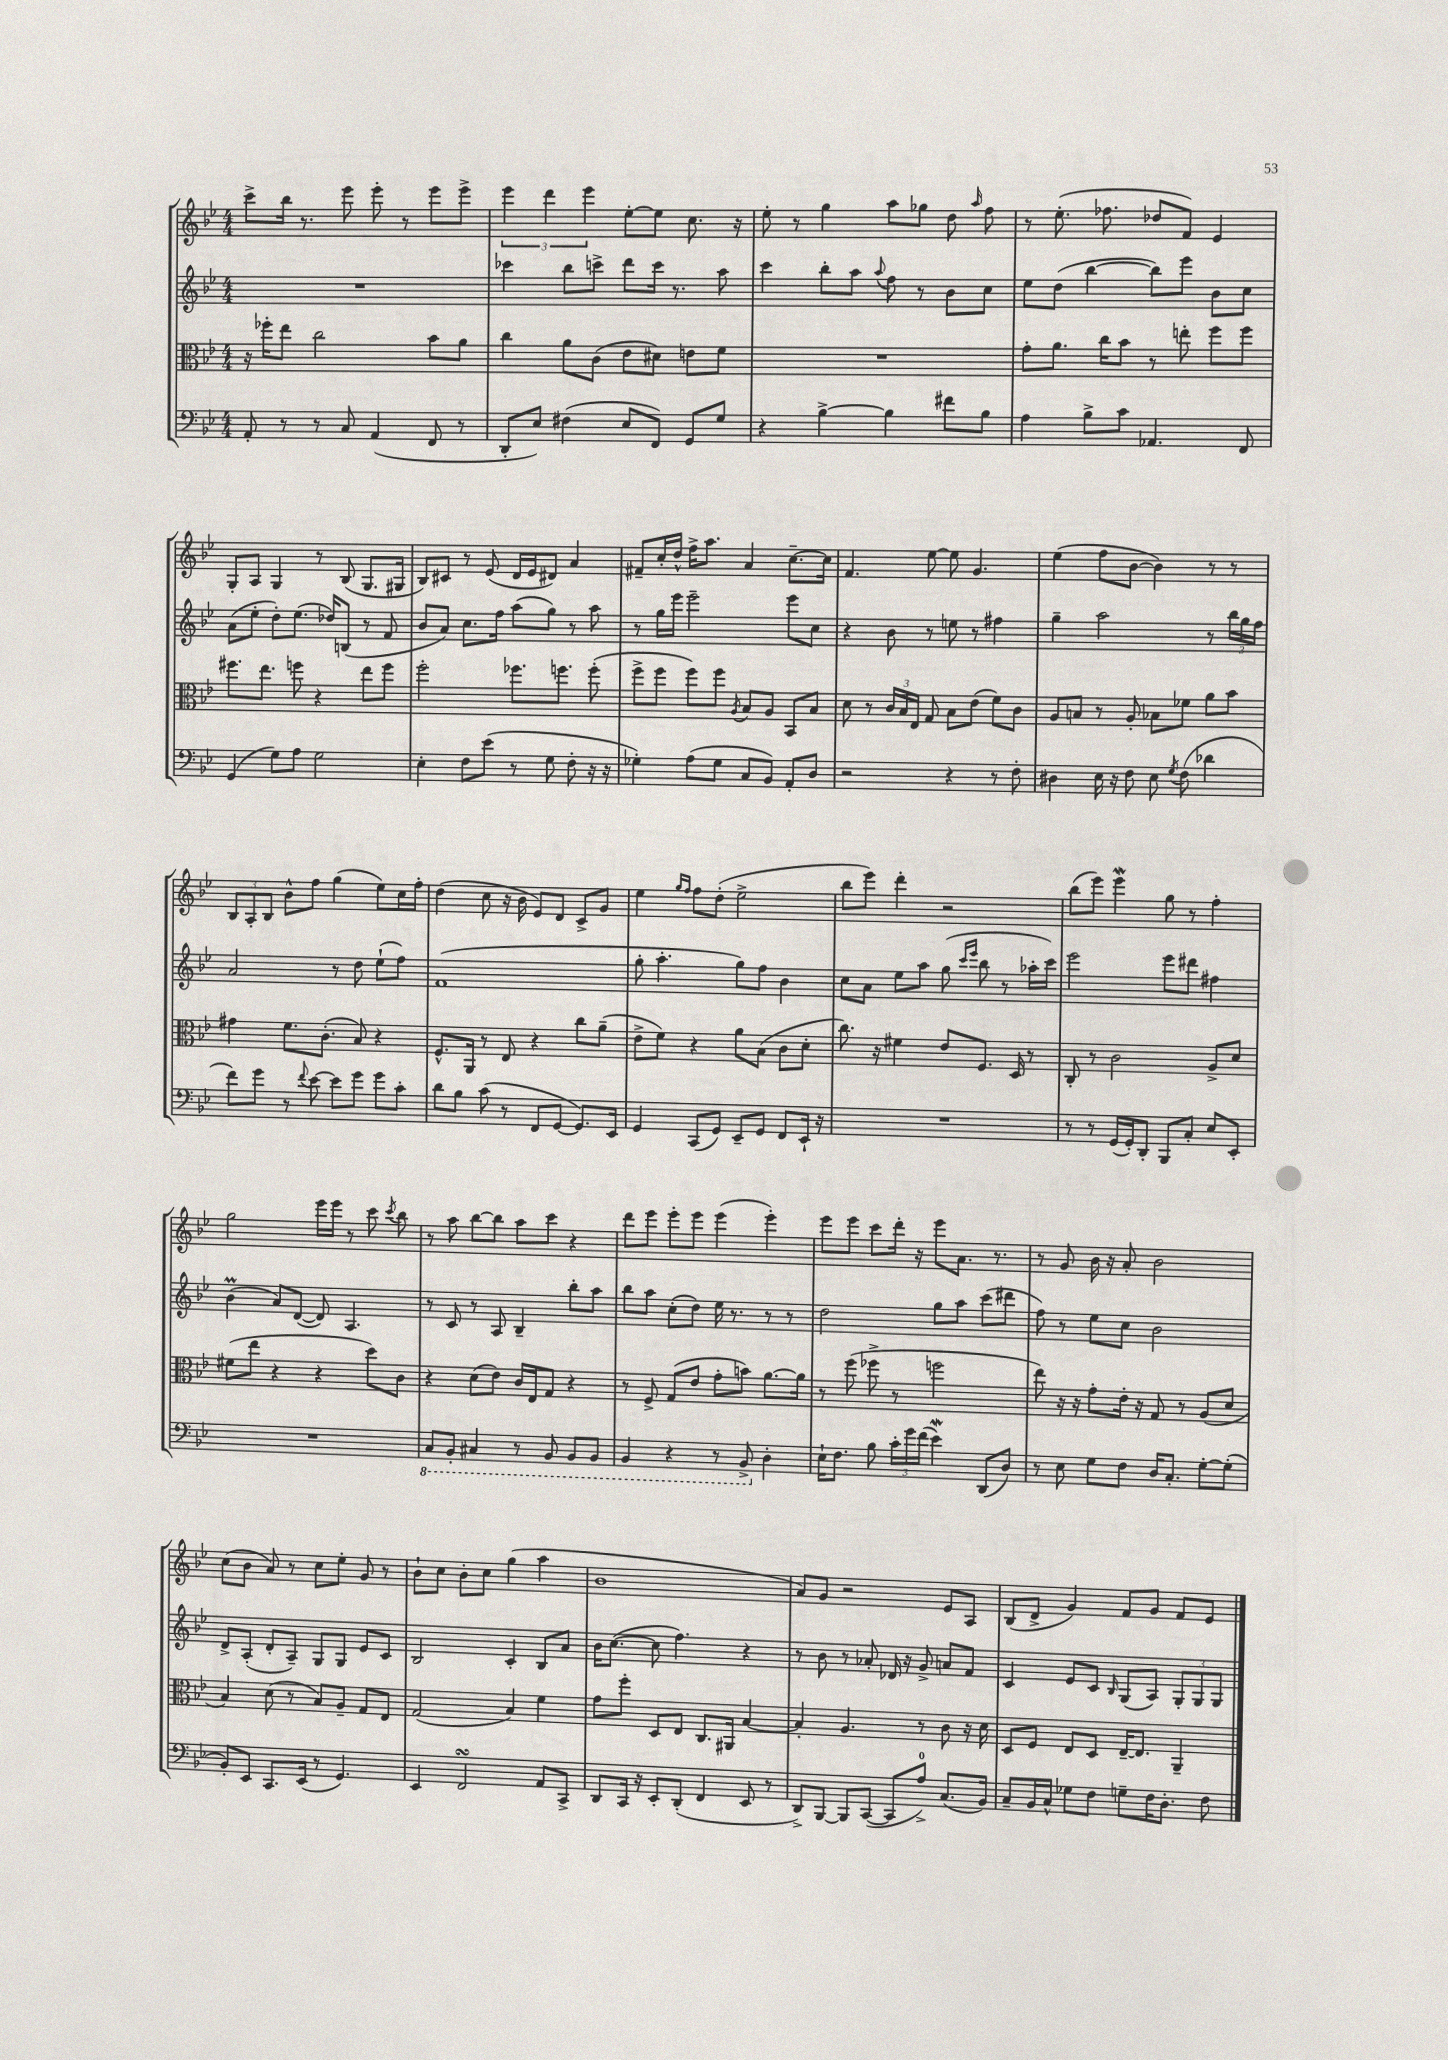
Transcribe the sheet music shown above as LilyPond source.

<<
\new StaffGroup <<
\new Staff = "s0" {
    \clef treble \key bes \major \numericTimeSignature \time 4/4
    \autoBeamOff c'''8[-> bes''16] r8. ees'''8 ees'''8-. r8 ees'''8[ ees'''8]-> |
    \tuplet 3/2 { ees'''4 d'''4 ees'''4 } ees''8[~-. ees''8] c''8. r16 |
    ees''8-. r8 g''4 a''8[ ges''8] d''8 \grace { a''16 } f''8 |
    r8 ees''8.-.( fes''8. des''8[ f'8]) ees'4 |
    g8[-. a8] g4 r8 bes8( g8.[ gis16] |
    bes8[) cis'8] r8 ees'8( d'16[ ees'16 dis'8]) a'4 |
    fis'8[-- c''16-. d''16]-^ f''16[-> a''8.] a'4 c''8.[~-- c''16] |
    f'4. ees''8~ ees''8 g'4. |
    ees''4( f''8[ bes'8]~ bes'4) r8 r8 |
    \tuplet 3/2 { bes8[ a8-. bes8] } bes'8[-^ f''8] g''4( ees''8[) c''16 f''16]-. |
    d''4( c''8 r16 bes'16 ees'8[) d'8] c'8[-> g'8] |
    ees''4 \grace { g''16[ f''16] } f''8[ d''8]-.( ees''2-> |
    bes''8[ ees'''8]) d'''4-. r2 |
    bes''8[( ees'''8]) ees'''4\mordent g''8 r8 f''4-. |
    g''2 ees'''16[ ees'''16] r8 c'''8 \acciaccatura { c'''8 } bes''8 |
    r8 a''8 bes''8[~ bes''8] a''8[ c'''8] r4 |
    d'''8[ ees'''8] ees'''8[-. ees'''8] ees'''4( ees'''4-.) |
    ees'''8[ ees'''8] c'''8[ d'''16]-. r16 ees'''8[ a'8.] r8. |
    r8 g'8 bes'16 r16 a'8-. bes'2 |
    c''8[( bes'8] a'8) r8 c''8[ ees''8]-. g'8 r8 |
    bes'8[-! c''8] bes'8[-. c''8] g''4( a''4 |
    bes'1 |
    a'8[) g'8] r2 ees'8[ a8] |
    bes8[( d'8]-> g'4) f'8[ g'8] f'8[ ees'8] \bar "|." |
}
\new Staff = "s1" {
    \clef treble \key bes \major \numericTimeSignature \time 4/4
    \autoBeamOff R1 |
    ces'''4 bes''8[ c'''8]-> d'''8[ c'''16] r8. a''8 |
    c'''4 bes''8[-. a''8] \appoggiatura { a''8 } f''8 r8 bes'8[ c''8] |
    ees''8[ d''8]( bes''4~ bes''8[) ees'''8] bes'8[ c''8] |
    a'8[( ees''8]-. d''8[-.) ees''8.]( des''16[) b8]( r8 f'8 |
    bes'8[ a'8]) c''8.[ f''16] a''8[( g''8]) r8 a''8 |
    r8 g''16[ ees'''16] ees'''2-- ees'''8[ c''8] |
    r4 bes'8 r8 e''8 r8 fis''4 |
    g''4-- a''2 r8 \tuplet 3/2 { bes''16[ g''16 f''16] } |
    a'2 r8 d''8 ees''8[-!( f''8]) |
    f'1( |
    g''8-. a''4.-. g''8[) f''8] bes'4 |
    c''8[ a'8] ees''8[ a''8] g''8( \grace { c'''16[ ees'''16] } bes''8 r8 aes''16[-. c'''16]) |
    ees'''2 ees'''8[ dis'''8] fis''4 |
    bes'4\prall( a'8[) d'8]~( d'8) a4. |
    r8 c'8 r8 a8 bes4-- bes''8[-. a''8] |
    bes''8[ a''8] c''8[-.( d''8]) ees''16 r8. r8 r8 |
    d''2 g''8[ a''8] c'''8[( dis'''8] |
    f''8) r8 ees''8[ c''8] bes'2 |
    d'8[-> a8]-.( d'8[-. a8]--) g8[ g8] ees'8[ c'8] |
    bes2 c'4-. bes8[ a'8] |
    bes'16[ c''8.]~( c''8 f''4.) r4 |
    r8 bes'8 r8 aes'8-. des'16 r16 g'8-> a'8[ f'8] |
    c'4 ees'8[ c'8] \grace { bes16 } g8[( a8]) \tuplet 3/2 { g8[-. g8 g8] } \bar "|." |
}
\new Staff = "s2" {
    \clef alto \key bes \major \numericTimeSignature \time 4/4
    \autoBeamOff r16 fes''16[-. ees''8] c''2 bes'8[ a'8] |
    c''4 a'8[ c'8]( ees'8[ dis'8]) e'8[ f'8] |
    R1 |
    g'8[-. a'8.] c''16[ bes'8] r8 e''8-. f''8[ f''8] |
    fis''8.[ ees''8.] f''8 r4 ees''8[ f''8] |
    f''2-. fes''8.[ f''8.] f''8-.( |
    f''8[-> f''8] f''8[) f''8] \acciaccatura { a8 } bes8[ a8] bes,8[ bes8] |
    d'8 r8 \tuplet 3/2 { c'16[ bes16 ees16] } g8 bes8[ ees'8]( f'8[) c'8] |
    a8[ b8] r8 a8-. bes8[ fes'8] a'8[ bes'8] |
    gis'4 f'8.[ c'8.]-.( bes8) r4 |
    f8.[-^ a,16] r8 ees8 r4 c''8[ a'8]--( |
    ees'8[-> f'8]) r4 a'8[ bes8]( c'8[ d'8]-. |
    c''8.) r16 fis'4 ees'8[ f8.] d16 r8 |
    c8-. r8 c'2 a8[-> d'8] |
    fis'8[( ees''8] r4 r4 d''8[) c'8] |
    r4 d'8[( ees'8]) c'16[ ees16 g8] r4 |
    r8 f8-> g8[( ees'8] g'8[-. b'8]) a'8.[~ a'16] |
    r8 f''8( fes''8-> r8 f''2 |
    ees''8) r16 r16 g'8[-. ees'16]-. r16 g8 r8 a8[( d'8] |
    bes4) d'8( r8 bes8[) a8]-- g8[ ees8] |
    g2( bes4) f'4 |
    g'8[ f''8]-. d8[ ees8] c8.[ ais,16] bes4~ |
    bes4-. a4. r8 c'8 r16 d'16 |
    d8[ f8] ees8[ d8] ees16[~-- ees8.] a,4-- \bar "|." |
}
\new Staff = "s3" {
    \clef bass \key bes \major \numericTimeSignature \time 4/4
    \autoBeamOff a,8-. r8 r8 c8 a,4( f,8 r8 |
    d,8[-. ees8]) fis4( ees8[ f,8]) g,8[ g8] |
    r4 bes4~-> bes4 fis'8[ bes8] |
    a4 bes8[-> c'8] aes,4. f,8 |
    g,4( g8[) a8] g2 |
    ees4-. f8[ ees'8]( r8 g8 f8-. r16 r16 |
    ges4-.) a8[( ges8] c8[ bes,8]) a,8[-. d8] |
    r2 r4 r8 f8-. |
    dis4 ees16 r16 f8 ees8 \acciaccatura { g8 } f8( des'4 |
    f'8[) g'8] r8 \appoggiatura { f'8 } ees'8~ ees'8[ g'8] g'8[ c'8]-. |
    d'8[ bes8] c'8( r8 f,8[ g,8]~ g,8.[) ees,16] |
    g,4 c,8[( g,8]) ees,8[-- g,8] f,8[ ees,16]-! r16 |
    R1 |
    r8 r8 g,16[( g,16-.) d,8]-. bes,,8[ c8]-. ees8[ ees,8]-. |
    R1 |
    \ottava #-1 c,8[ bes,,8]-. cis,4 r8 bes,,8 bes,,8[ bes,,8] |
    bes,,4 r4 r8 bes,,8-> \ottava #0 d4-. |
    ees16[-! f8.] bes8 \tuplet 3/2 { c'16[-. g'16 f'16]( } ees'4\mordent) d,8[( d8]) |
    r8 ees8 g8[ f8] d16[ c8.]-. g8[~-. g8]-.( |
    bes,8[-.) ees,8] c,8.[ ees,16]( r8 g,4.) |
    ees,4 f,2\turn a,8[ c,8]-> |
    d,8[ c,16] r16 ees,8[-. d,8]-.( f,4 ees,8 r8 |
    d,8[->) bes,,8]~ bes,,8[ c,8]~( c,8[ a8]-0->) c8.[( bes,16]) |
    c8[-- bes,16 c16]-^ ges8[ f8] g8[-- f16 d8.]-. f8 \bar "|." |
}
>>
>>
\layout { \context { \Score \remove "Bar_number_engraver" } }
